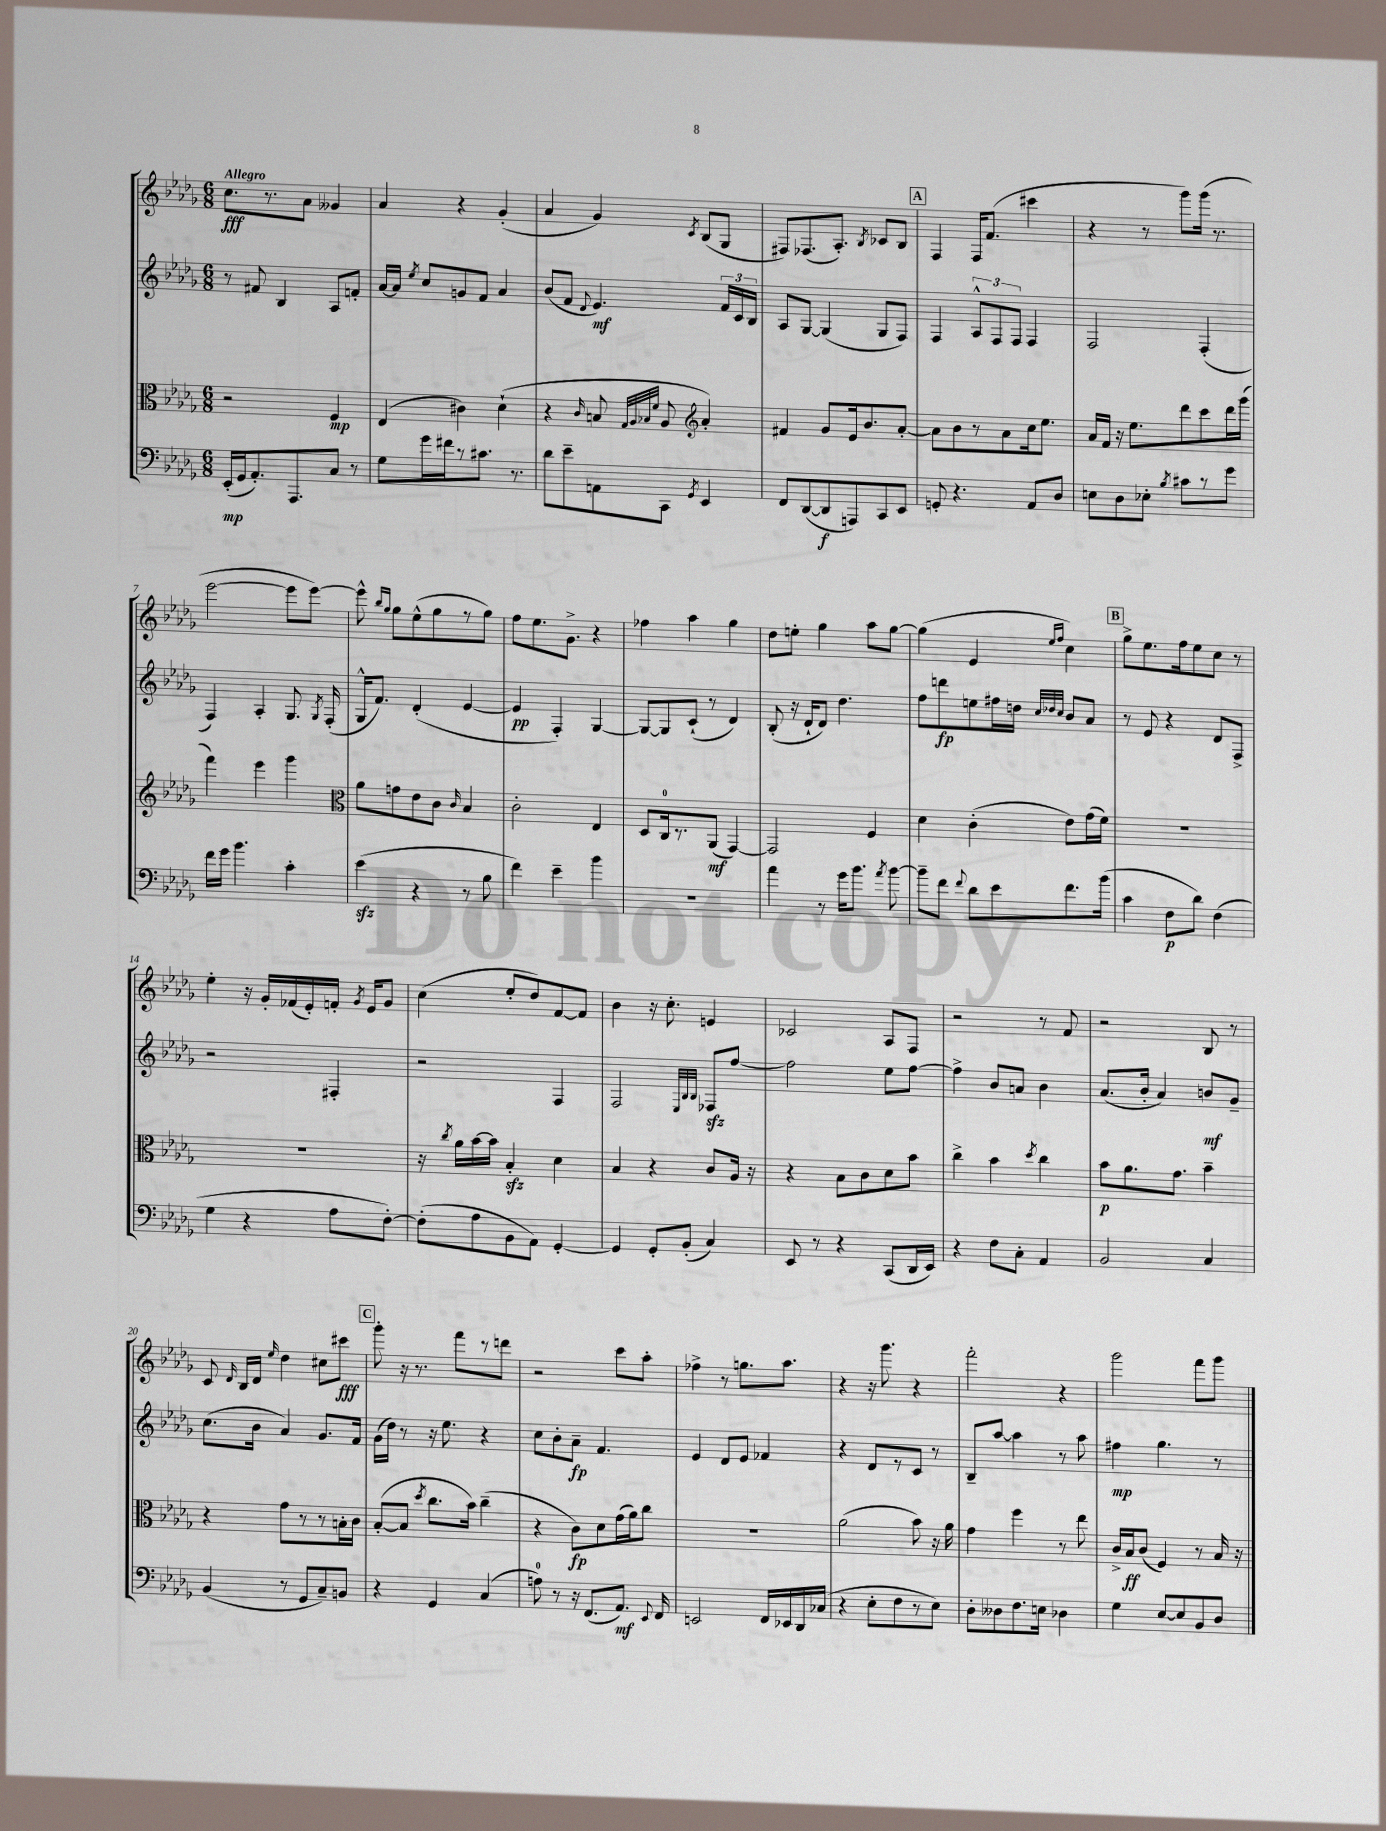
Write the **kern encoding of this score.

**kern	**dynam	**kern	**dynam	**kern	**dynam	**kern	**dynam
*part4	*part4	*part3	*part3	*part2	*part2	*part1	*part1
*staff4	*staff4	*staff3	*staff3	*staff2	*staff2	*staff1	*staff1
*clefF4	*	*clefC3	*	*clefG2	*	*clefG2	*
*k[b-e-a-d-g-]	*	*k[b-e-a-d-g-]	*	*k[b-e-a-d-g-]	*	*k[b-e-a-d-g-]	*
*M6/8	*	*M6/8	*	*M6/8	*	*M6/8	*
=1	=1	=1	=1	=1	=1	=1	=1
!	!	!	!	!	!	!LO:TX:a:B:t=Allegro	!
(16EE-'/LL	mp	2r	.	8r	.	8.cc\L	fff
16GG-/J	.	.	.	.	.	.	.
8.AA-'/)	.	.	.	8f#X/	.	.	.
.	.	.	.	.	.	8.r	.
.	.	.	.	4B-/	.	.	.
8.AAA-/	.	.	.	.	.	.	.
.	.	.	.	.	.	8a-\J	.
8C/J	.	4F/	mp	8A-/L	.	4g--X/	.
8r	.	.	.	8fn'/J	.	.	.
=2	=2	=2	=2	=2	=2	=2	=2
8G-\L	.	(4E-/	.	[16a-/LL	.	4a-/	.
.	.	.	.	16a-/JJ]	.	.	.
.	.	.	.	8qee-/	.	.	.
16g-\L	.	.	.	8cc/L	.	.	.
16f#X\J	.	.	.	.	.	.	.
8r	.	4c#X\)	.	8gn/	.	4r	.
8.c#X\J	.	.	.	8f/J	.	.	.
.	.	(4d-`\	.	4a-/	.	(4g-'/	.
8.r	.	.	.	.	.	.	.
=3	=3	=3	=3	=3	=3	=3	=3
8d-\L	.	4r	.	(8b-/L	.	4a-/	.
8e-~\	.	.	.	8f/J	.	.	.
.	.	16qqc/	.	8qqd-/	.	.	.
8AAn\	.	8Bn/	.	4.e-/)	mf	4g-/)	.
.	.	32qqG-/LLL	.	.	.	.	.
.	.	32qqA-/	.	.	.	.	.
.	.	32qqB-X/	.	.	.	.	.
.	.	32qqf/JJJ	.	.	.	.	.
8CC\J	.	8A-/	.	.	.	.	.
8qGG-/	.	.	.	.	.	.	.
*	*	*clefG2	*	*	*	*	*
.	.	.	.	.	.	8qc/	.
4EE-/	.	4a-'/)	.	.	.	(8B-/L	.
.	.	.	.	24f/LL	.	8G-/J	.
.	.	.	.	24c/	.	.	.
.	.	.	.	24B-/JJ	.	.	.
=4	=4	=4	=4	=4	=4	=4	=4
8FF/L	.	4f#X/	.	8A-/L	.	8F#X/L)	.
([8DD-/	.	.	.	[8G-/J	.	(8.F-X/	.
8DD-/]	f	8g-/L	.	(4G-/]	.	.	.
.	.	.	.	.	.	8.A-'/J)	.
8AAAn/)	.	16e-/k	.	.	.	.	.
.	.	8.b-/	.	.	.	.	.
.	.	.	.	.	.	8qB-/	.
8CC/	.	.	.	8G-/L	.	8c-X/L	.
8EE-/J	.	[8a-'/J	.	8F/J)	.	8B-/J	.
!!LO:REH:place=s1:t=A
=5	=5	=5	=5	=5	=5	=5	=5
8GGn'/	.	8a-\L]	.	4F/	.	4F/	.
4.r	.	8b-\	.	.	.	.	.
.	.	8r	.	12A-^^/L	.	16F/KL	.
.	.	.	.	.	.	(8.f/J	.
.	.	.	.	12F/	.	.	.
.	.	8a-\	.	.	.	.	.
.	.	.	.	12F/J	.	.	.
8AA-/L	.	16cc\k	.	4F/	.	4ccc#X\	.
.	.	8.ee-\J	.	.	.	.	.
8D-/J	.	.	.	.	.	.	.
=6	=6	=6	=6	=6	=6	=6	=6
8En\L	.	16a-/LL	.	2F/	.	4r	.
.	.	16f/JJ	.	.	.	.	.
8D-\	.	16r	.	.	.	.	.
.	.	8.ee-\L	.	.	.	.	.
8E-X'\J	.	.	.	.	.	8r	.
8qB-/	.	.	.	.	.	.	.
8c#X\L	.	8ddd-\	.	.	.	8ggg-\L)	.
8r	.	8ccc\	.	(4F'/	.	(16ggg-\Jk	.
.	.	.	.	.	.	8.r	.
8g-\J	.	16ddd-\L	.	.	.	.	.
.	.	(16ggg-\JJ	.	.	.	.	.
!!LO:LB:g=z
=7	=7	=7	=7	=7	=7	=7	=7
16f\LL	.	4fff\)	.	4F/)	.	[2eee-\	.
16g-\JJ	.	.	.	.	.	.	.
4.b-\	.	.	.	.	.	.	.
.	.	4eee-\	.	4A-'/	.	.	.
4c'\	.	4ggg-\	.	8.G-/	.	8eee-\L]	.
.	.	.	.	.	.	[8eee-\J)	.
.	.	.	.	8qG-/	.	.	.
.	.	.	.	(16F'/	.	.	.
=8	=8	=8	=8	=8	=8	=8	=8
*	*	*clefC3	*	*	*	*	*
(4e-zz\	.	8a-\L	.	16G-^^/KL	.	8eee-^^\]	.
.	.	.	.	8.f/J)	.	.	.
.	.	.	.	.	.	16qqbb-/LL	.
.	.	.	.	.	.	16qqgg-/JJ	.
.	.	8gn\	.	.	.	8gg-\L	.
4r	.	8e-\	.	(4d-'/	.	(8ee-^^\	.
.	.	8c\J	.	.	.	8gg-\	.
.	.	16qqc/	.	.	.	.	.
8r	.	4B-/	.	[4e-/	.	8r	.
8B-\	.	.	.	.	.	8gg-\J)	.
=9	=9	=9	=9	=9	=9	=9	=9
4f\)	.	2c'\	.	4e-/]	pp	8ff\L	.
.	.	.	.	.	.	8.ee-\	.
4e-~\	.	.	.	4F'/)	.	.	.
.	.	.	.	.	.	8.g-^\J	.
4b-\	.	4E-/	.	[4G-/	.	4r	.
=10	=10	=10	=10	=10	=10	=10	=10
2.r	.	8D-/L	.	8G-/L_	.	4ff-X\	.
.	.	16C/k	.	8G-/]	.	.	.
.	.	8.r	.	.	.	.	.
.	.	.	.	(8c`/J	.	4aa-\	.
.	.	(8AA-/J	mf	8r	.	.	.
.	.	[4GG-/)	.	4d-/)	.	4gg-\	.
=11	=11	=11	=11	=11	=11	=11	=11
4a-\	.	2GG-/]	.	(8B-'/	.	8dd-\L	.
.	.	.	.	16r	.	8een'\J	.
.	.	.	.	16d-`/KL	.	.	.
8r	.	.	.	8d-/J)	.	4gg-\	.
16g-\KL	.	.	.	4.dd-\	.	.	.
8.b-\J	.	.	.	.	.	.	.
.	.	4F/	.	.	.	8aa-\L	.
8qa-/	.	.	.	.	.	.	.
[8b-\	.	.	.	.	.	[8gg-\J	.
=12	=12	=12	=12	=12	=12	=12	=12
8b-~\L]	.	4d-\	.	8ff\L	.	(4gg-\]	.
8f\J	.	.	.	8dddn\	fp	.	.
8qqf/	.	.	.	.	.	.	.
8d-\L	.	(4c'\	.	8een\	.	4e-/	.
8e-\	.	.	.	16ff#X\L	.	.	.
.	.	.	.	16ddn\JJ	.	.	.
.	.	.	.	32qqcc/LLL	.	.	.
.	.	.	.	32qqdd-X/	.	16qqee-/LL	.
.	.	.	.	32qqcc/JJJ	.	16qqff/JJ	.
8.f\	.	8e-\L)	.	8b-/L	.	4cc\)	.
.	.	(16g-\L	.	8a-/J	.	.	.
(16b-\Jk	.	16f\JJ)	.	.	.	.	.
!!LO:REH:place=s1:t=B
=13	=13	=13	=13	=13	=13	=13	=13
4c\	.	2.r	.	8r	.	8gg-^\L	.
.	.	.	.	8e-/	.	8.ee-\	.
8F\L	p	.	.	4r	.	.	.
.	.	.	.	.	.	16ff\k	.
8d-\J)	.	.	.	.	.	8ee-\	.
(4F\	.	.	.	8d-/L	.	8cc\J	.
.	.	.	.	8F^/J	.	8r	.
!!LO:LB:g=z
=14	=14	=14	=14	=14	=14	=14	=14
4G-\	.	2.r	.	2r	.	4ee-'\	.
4r	.	.	.	.	.	16r	.
.	.	.	.	.	.	16g-'/LL	.
.	.	.	.	.	.	(16f-X/	.
.	.	.	.	.	.	16e-'/)	.
8A-\L	.	.	.	4F#X'/	.	16fn'/JJ	.
.	.	.	.	.	.	8qg-/	.
.	.	.	.	.	.	16e-/KL	.
[8F'\J)	.	.	.	.	.	8g-/J	.
=15	=15	=15	=15	=15	=15	=15	=15
(8F'\L]	.	16r	.	2r	.	(4cc\	.
.	.	8qcc/	.	.	.	.	.
.	.	16a-\LL	.	.	.	.	.
8A-\	.	[16b-\	.	.	.	.	.
.	.	16b-\JJ]	.	.	.	.	.
8BB-\	.	4B-zz'/	.	.	.	8ee-'/L	.
8AA-\J)	.	.	.	.	.	8dd-/)	.
[4GG-'/	.	4d-\	.	4F/	.	[8f/	.
.	.	.	.	.	.	8f/J]	.
=16	=16	=16	=16	=16	=16	=16	=16
4GG-/]	.	4B-/	.	2F/	.	4b-\	.
8GG-'/L	.	4r	.	.	.	16r	.
.	.	.	.	.	.	8.cc'\	.
(8BB-'/J	.	.	.	.	.	.	.
.	.	.	.	32qqE-/LLL	.	.	.
.	.	.	.	32qqB-/	.	.	.
.	.	.	.	32qqB-/JJJ	.	.	.
4C/)	.	8c/L	.	8F-Xzz/L	.	4en/	.
.	.	16A-/Jk	.	[8ff/J	.	.	.
.	.	16r	.	.	.	.	.
=17	=17	=17	=17	=17	=17	=17	=17
8EE-/	.	4r	.	2ff\]	.	2c-X/	.
8r	.	.	.	.	.	.	.
4r	.	8B-\L	.	.	.	.	.
.	.	8c\	.	.	.	.	.
(8CC/L	.	8d-\	.	8ee-\L	.	8A-/L	.
16DD-/L	.	8b-\J	.	[8ff\J	.	8F/J	.
16EE-/JJ)	.	.	.	.	.	.	.
=18	=18	=18	=18	=18	=18	=18	=18
4r	.	4cc^\	.	4ff^\]	.	2r	.
8F\L	.	4b-\	.	8b-/L	.	.	.
8C'\J	.	.	.	8an/J	.	.	.
.	.	8qdd-/	.	.	.	.	.
4AA-/	.	4cc\	.	4b-\	.	8r	.
.	.	.	.	.	.	8f/	.
=19	=19	=19	=19	=19	=19	=19	=19
2BB-/	.	8b-\L	p	(8.a-/L	.	2r	.
.	.	8.a-\	.	.	.	.	.
.	.	.	.	16b-'/Jk	.	.	.
.	.	.	.	4a-/)	.	.	.
.	.	8.g-\J	.	.	.	.	.
4C/	.	4b-~\	.	8bn/L	mf	8B-/	.
.	.	.	.	8g-~/J	.	8r	.
!!LO:LB:g=z
=20	=20	=20	=20	=20	=20	=20	=20
(4BB-/	.	4r	.	(8.cc\L	.	8c/	.
.	.	.	.	.	.	16qqd-/	.
.	.	.	.	.	.	16B-/LL	.
.	.	.	.	16b-\Jk	.	16d-/JJ	.
.	.	.	.	.	.	16qqee-/	.
8r	.	8g-\L	.	4a-/)	.	4dd-\	.
8GG-/L	.	8r	.	.	.	.	.
8C~/)	.	8r	.	8.g-/L	.	8cc#X\L	.
8BBn/J	.	16Bn'\L	.	.	.	8ccc#X\J	fff
.	.	16c\JJ	.	16f/Jk	.	.	.
!!LO:REH:place=s1:t=C
=21	=21	=21	=21	=21	=21	=21	=21
4r	.	([8B-'/L	.	(16g-\LL	.	8ggg-'\	.
.	.	.	.	16dd-\JJ)	.	.	.
.	.	8B-/J]	.	8r	.	16r	.
.	.	.	.	.	.	8.r	.
.	.	8qdd-/	.	.	.	.	.
4GG-/	.	8.cc\L	.	16r	.	.	.
.	.	.	.	8.ee-\	.	.	.
.	.	.	.	.	.	8fff\L	.
.	.	16b-\Jk)	.	.	.	.	.
(4C/	.	(4cc~\	.	4r	.	8r	.
.	.	.	.	.	.	8dddn\J	.
=22	=22	=22	=22	=22	=22	=22	=22
8An\)	.	4r	.	8cc\L	.	2r	.
8r	.	.	.	8b-'\	.	.	.
16r	.	8c\L)	fp	8a-~\J	fp	.	.
(8.FF/L	.	.	.	.	.	.	.
.	.	8d-\	.	4.f/	.	.	.
8.AA-/J)	mf	(16g-\L	.	.	.	8ccc\L	.
.	.	16a-\J)	.	.	.	.	.
.	.	8cc\J	.	.	.	8aa-'\J	.
8qqEE-/	.	.	.	.	.	.	.
16FF/	.	.	.	.	.	.	.
=23	=23	=23	=23	=23	=23	=23	=23
2EEn/	.	2.r	.	4e-/	.	4ff-X^\	.
.	.	.	.	8d-/L	.	8r	.
.	.	.	.	8e-/J	.	8.ggn\L	.
16FF/LL	.	.	.	4f-X/	.	.	.
16EE-X/	.	.	.	.	.	8.aa-\J	.
16DD-/	.	.	.	.	.	.	.
(16C-X/JJ	.	.	.	.	.	.	.
=24	=24	=24	=24	=24	=24	=24	=24
4r	.	(2a-\	.	4r	.	4r	.
8E-'\L	.	.	.	8d-/L	.	16r	.
.	.	.	.	.	.	8.ggg-\	.
8F\	.	.	.	8r	.	.	.
8r	.	8b-\)	.	8c/J	.	4r	.
8E-\J)	.	16r	.	8r	.	.	.
.	.	16a-\	.	.	.	.	.
=25	=25	=25	=25	=25	=25	=25	=25
8D-'\L	.	4g-\	.	8B-~/L	.	2fff'\	.
8D--X\	.	.	.	[8aa-/J	.	.	.
8.F\	.	4ff\	.	4aa-\]	.	.	.
16En\Jk	.	.	.	.	.	.	.
4D-X\	.	8r	.	8r	.	4r	.
.	.	8ee-\	.	8aa-\	.	.	.
=26	=26	=26	=26	=26	=26	=26	=26
4G-\	.	16c^/LL	.	4ff#X\	mp	2ggg-\	.
.	.	16B-/J	ff	.	.	.	.
.	.	(8c/J	.	.	.	.	.
[8E-/L	.	4F/)	.	4.gg-\	.	.	.
8E-/]	.	.	.	.	.	.	.
8BB-/	.	8r	.	.	.	8fff\L	.
8D-/J	.	16B-/	.	8r	.	8ggg-\J	.
.	.	16r	.	.	.	.	.
==	==	==	==	==	==	==	==
*-	*-	*-	*-	*-	*-	*-	*-
